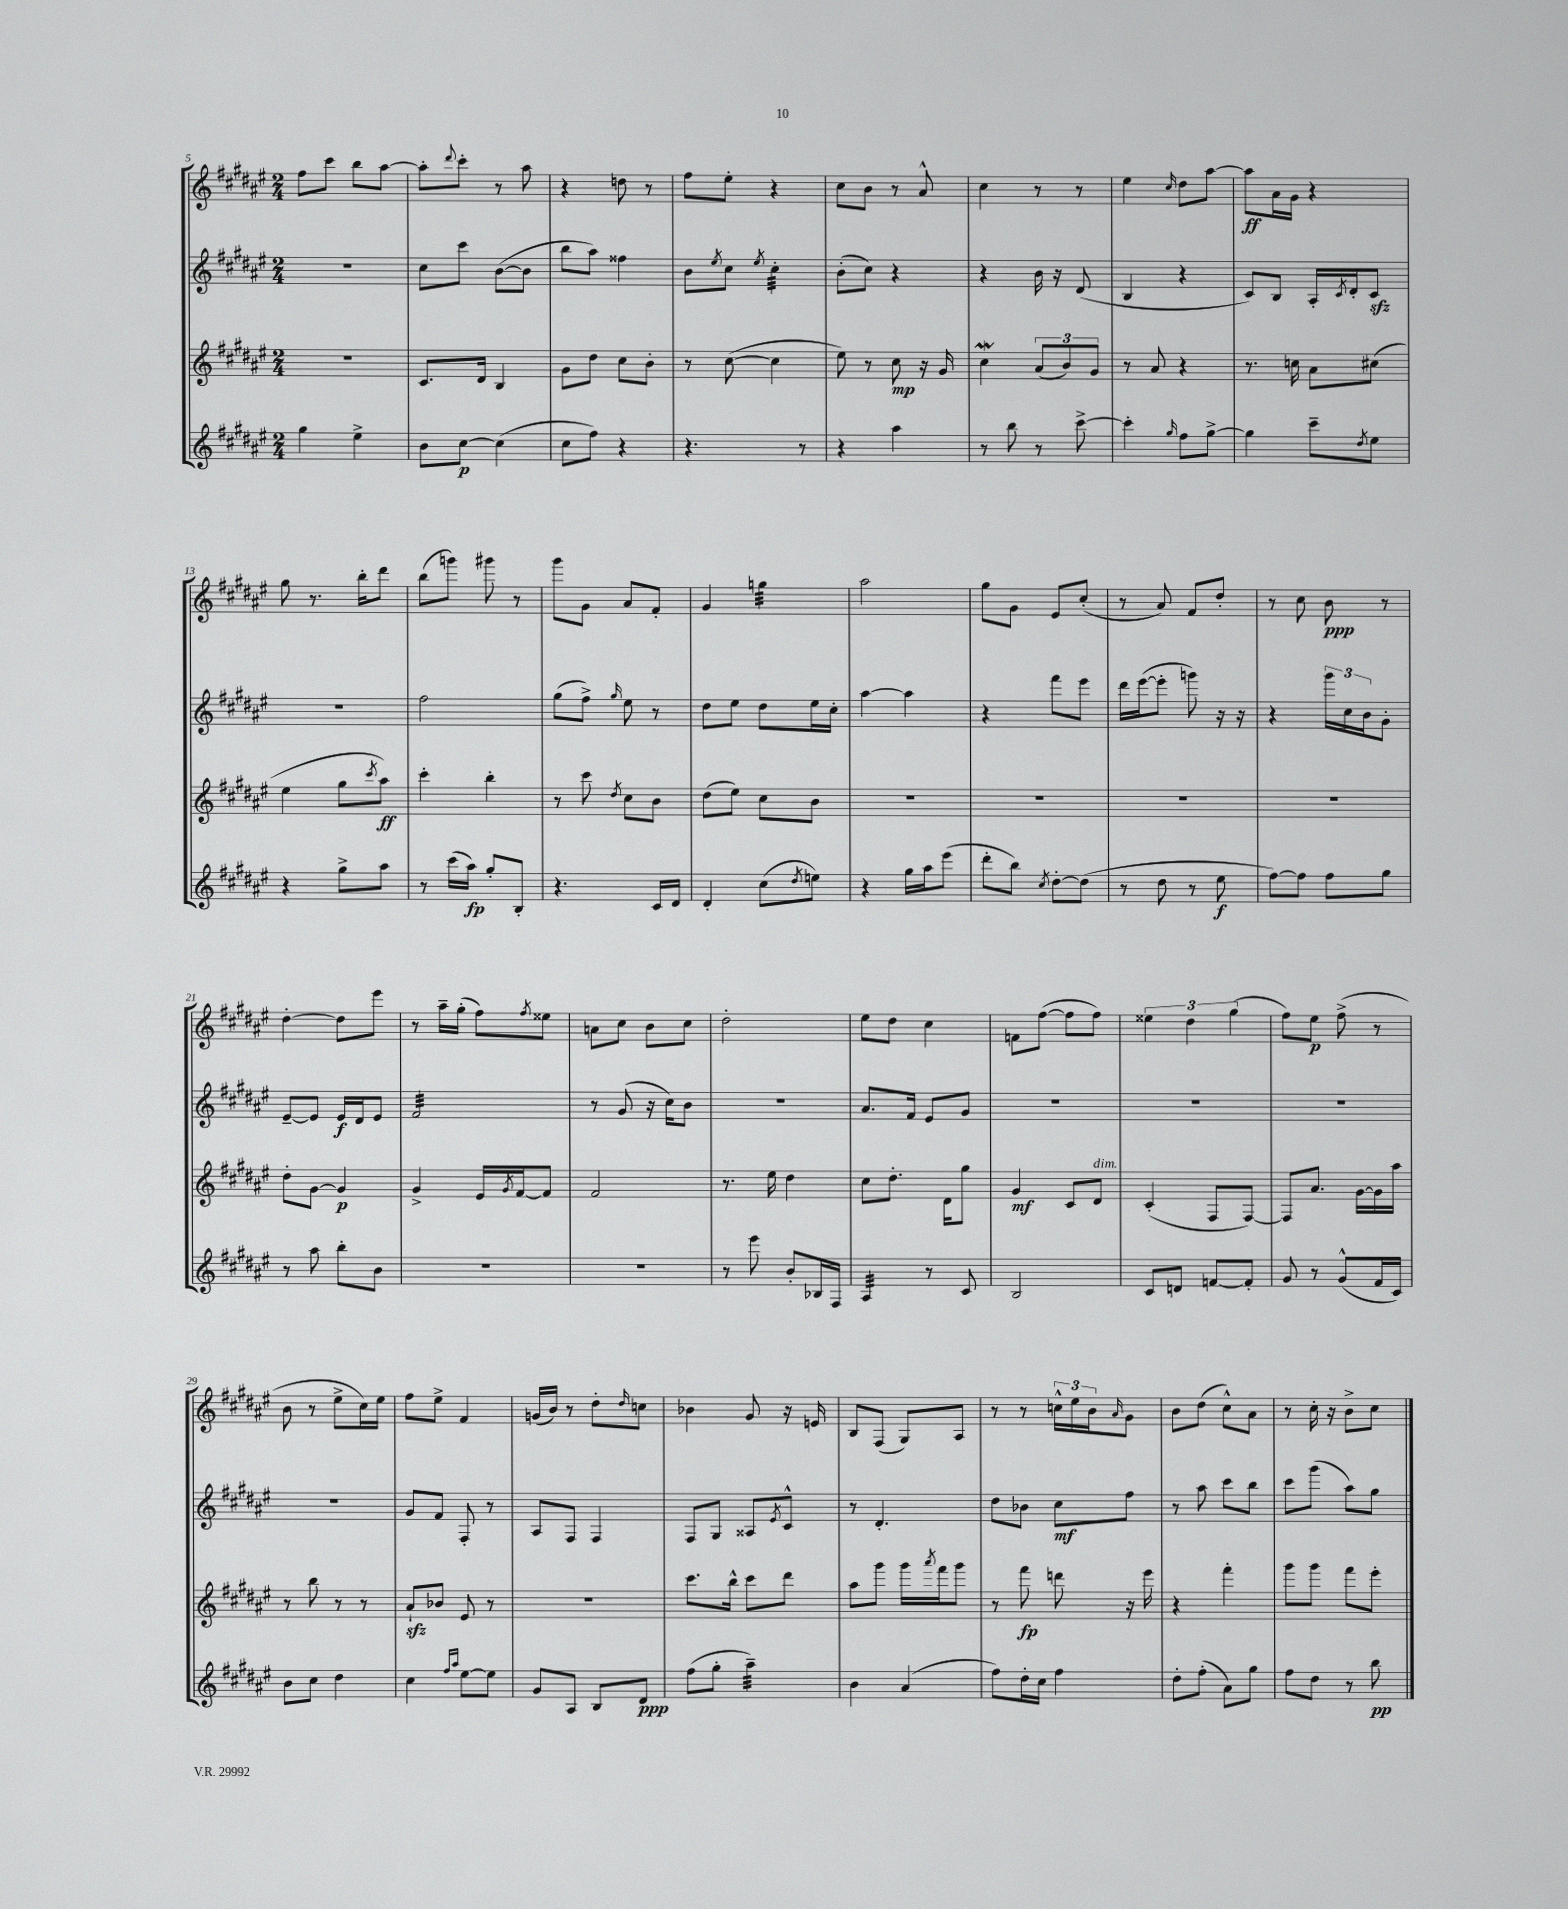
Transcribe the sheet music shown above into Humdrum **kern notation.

**kern	**kern	**kern	**kern
*staff4	*staff3	*staff2	*staff1
*clefG2	*clefG2	*clefG2	*clefG2
*k[f#c#g#d#a#e#]	*k[f#c#g#d#a#e#]	*k[f#c#g#d#a#e#]	*k[f#c#g#d#a#e#]
*M2/4	*M2/4	*M2/4	*M2/4
4gg#\	2r	2r	8ff#\L
.	.	.	8ccc#\J
4ee#^\	.	.	8bb\L
.	.	.	[8aa#\J
=	=	=	=
8b\L	8.c#/L	8cc#\L	8aa#'\]L
.	.	.	8qqddd#/
[8cc#\J	.	8ccc#\J	8ccc#'\J
.	16d#/Jk	.	.
(4cc#\]	4B/	([8b\L	8r
.	.	8b\]J	8aa#\
=	=	=	=
8cc#\L	8g#\L	8bb\L	4r
8ff#\J)	8dd#\J	8aa#\J)	.
4r	8cc#\L	4ff##\	8dd\
.	8b'\J	.	8r
=	=	=	=
4.r	8r	8b\L	8ff#\L
.	.	8qee#/	.
.	([8cc#\	8cc#\J	8ee#'\J
.	.	8qee#/	.
.	4cc#\]	4cc#'\	4r
8r	.	.	.
=	=	=	=
4r	8ee#\)	(8b'\L	8cc#\L
.	8r	8cc#\J)	8b\J
4aa#\	8cc#\	4r	8r
.	16r	.	8a#^^/
.	16g#/	.	.
=	=	=	=
8r	4cc#\	4r	4cc#\
8bb\	.	.	.
8r	(12a#/L	16b\	8r
.	.	16r	.
.	12b/)	.	.
[8ccc#^\	.	(8d#/	8r
.	12g#/J	.	.
=	=	=	=
4ccc#'\]	8r	4B/	4ee#\
.	8a#/	.	.
16qqgg#/	.	.	16qqcc#/
8ff#\L	4r	4r	8dd#\L
[8gg#^\J	.	.	[8aa#\J
=	=	=	=
4gg#\]	8.r	8c#/L)	8aa#\]L
.	.	8B/J	16a#\L
.	16cc\	.	16g#\JJ
8ccc#~\L	8a#\L	16A#'/LL	4r
.	.	8qc#/	.
.	.	16d#'/J	.
8qdd#/	.	.	.
8ee#\J	(8cc#\J	8c#/J	.
=	=	=	=
4r	4ee#\	2r	8gg#\
.	.	.	8.r
8gg#^\L	8gg#\L	.	.
.	.	.	16bb'\LK
.	8qccc#/	.	.
8aa#\J	8aa#\J)	.	8ddd#\J
=	=	=	=
8r	4ccc#'\	2ff#\	(8bb\L
(16ccc#\LL	.	.	8ggg\J)
16aa#\JJ)	.	.	.
8gg#'/L	4bb'\	.	8ggg#\
8B'/J	.	.	8r
=	=	=	=
4.r	8r	(8gg#\L	8ggg#\L
.	8ccc#\	8ff#^\J)	8g#\J
.	8qdd#/	16qqgg#/	.
.	8cc#\L	8ee#\	8a#/L
16c#/LL	8b\J	8r	8f#'/J
16d#/JJ	.	.	.
=	=	=	=
4d#'/	(8dd#\L	8dd#\L	4g#/
.	8ee#\J)	8ee#\J	.
(8cc#\L	8cc#\L	8dd#\L	4gg\
8qdd#/	.	.	.
8ee\J)	8b\J	16ee#\L	.
.	.	16cc#'\JJ	.
=	=	=	=
4r	2r	[4aa#\	2aa#\
16gg#\LL	.	4aa#\]	.
16aa#\J	.	.	.
(8eee#\J	.	.	.
=	=	=	=
8ddd#'\L	2r	4r	8gg#\L
8bb\J)	.	.	8g#\J
8qcc#/	.	.	.
[8dd#'\L	.	8fff#\L	8e#/L
(8dd#\]J	.	8eee#\J	(8cc#'/J
=	=	=	=
8r	2r	16ddd#\LL	8r
.	.	([16eee#\J	.
8dd#\	.	8eee#'\]J	8a#/)
8r	.	8ggg\)	8f#/L
8ee#\	.	16r	8dd#'/J
.	.	16r	.
=	=	=	=
[8ff#\L)	2r	4r	8r
8ff#\]J	.	.	8cc#\
8ff#\L	.	24ggg#\LL	8b\
.	.	24cc#\	.
.	.	24b\J	.
8gg#\J	.	8g#'\J	8r
=	=	=	=
8r	8dd#'\L	[8e#~/L	[4dd#'\
8aa#\	[8g#\J	8e#/]J	.
8bb'\L	4g#/]	16e#/LL	8dd#\]L
.	.	16d#/J	.
8b\J	.	8e#/J	8eee#\J
=	=	=	=
2r	4g#^/	2f#/	8r
.	.	.	16aa#~\LL
.	.	.	(16gg#'\JJ
.	16e#/LL	.	8ff#\L)
.	8qg#/	.	.
.	[16f#/J	.	.
.	.	.	8qff#/
.	8f#/]J	.	8ee##\J
=	=	=	=
2r	2f#/	8r	8a\L
.	.	(8g#/	8cc#\J
.	.	16r	8b\L
.	.	16cc#\LK)	.
.	.	8b\J	8cc#\J
=	=	=	=
8r	8.r	2r	2dd#'\
8eee#\	.	.	.
.	16ee#\	.	.
8b'/L	4dd#\	.	.
16B-/L	.	.	.
16F#/JJ	.	.	.
=	=	=	=
4A#/	8cc#\L	8.a#/L	8ee#\L
.	8.dd#'\J	.	8dd#\J
.	.	16f#/Jk	.
8r	.	8e#/L	4cc#\
.	16d#\LK	.	.
8c#/	8gg#\J	8g#/J	.
=	=	=	=
2B/	4g#/	2r	8f\L
.	.	.	([8ff#\J
.	8c#/L	.	8ff#\]L
.	8d#/J	.	8ff#\J)
=	=	=	=
8c#/L	(4c#'/	2r	6ee##\
8d/J	.	.	.
.	.	.	6dd#\
[8f/L	8F#/L	.	.
.	.	.	(6gg#\
8f'/]J	[8F#/J)	.	.
=	=	=	=
8g#/	8F#/]L	2r	8ff#\L)
8r	8.a#/J	.	8ee#\J
(8g#^^/L	.	.	(8ff#^\
.	[16g#\LL	.	.
16f#/L	16g#\]	.	8r
16c#/JJ)	16aa#\JJ	.	.
=	=	=	=
8b\L	8r	2r	8b\
8cc#\J	8bb\	.	8r
4dd#\	8r	.	8ee#^\L
.	8r	.	16cc#\L)
.	.	.	16ee#\JJ
=	=	=	=
4cc#\	8a#`/L	8g#/L	8ff#\L
.	8b-/J	8f#/J	8ee#^\J
16qqff#/LL	.	.	.
16qqaa#/JJ	.	.	.
[8ee#\L	8e#/	8F#'/	4f#/
8ee#\]J	8r	8r	.
=	=	=	=
8g#/L	2r	8A#/L	(16g/LL
.	.	.	16b/JJ)
8A#/J	.	8F#/J	8r
8B/L	.	4F#/	8dd#'\L
.	.	.	16qqdd#/
8d#/J	.	.	8cc\J
=	=	=	=
(8ff#\L	8.ccc#\L	8F#/L	4b-\
8gg#'\J	.	8G#/J	.
.	16bb^^\Jk	.	.
4aa#~\)	8ccc#\L	8A##/L	8g#/
.	.	8qe#/	.
.	8ddd#\J	8c#^^/J	16r
.	.	.	16e/
=	=	=	=
4b\	8aa#\L	8r	8B/L
.	8ggg#\J	4.d#'/	(8F#/J
(4a#/	16ggg#\LL	.	8G#/L)
.	8qaaa#/	.	.
.	16fff#\J	.	.
.	8ggg#\J	.	8A#/J
=	=	=	=
8ff#\L)	8r	8dd#\L	8r
16dd#'\L	8fff#\	8b-\J	8r
16cc#\JJ	.	.	.
4ff#\	8ddd\	8cc#\L	24cc^^\LL
.	.	.	24ee#\
.	.	.	24b\J
.	.	.	16qqa#/
.	16r	8ff#\J	8g#\J
.	16eee#\	.	.
=	=	=	=
8dd#'\L	4r	8r	8b\L
(8ff#'\J	.	8aa#\	(8dd#\J
8a#\L)	4fff#'\	8ccc#\L	8cc#^^\L)
8gg#\J	.	8bb\J	8a#\J
=	=	=	=
8ff#\L	8ggg#\L	8ccc#\L	8r
8dd#\J	8ggg#\J	(8ggg#\J	16cc#'\
.	.	.	16r
8r	8fff#\L	8aa#\L)	8b^\L
8bb\	8eee#'\J	8gg#\J	8cc#\J
==	==	==	==
*-	*-	*-	*-
